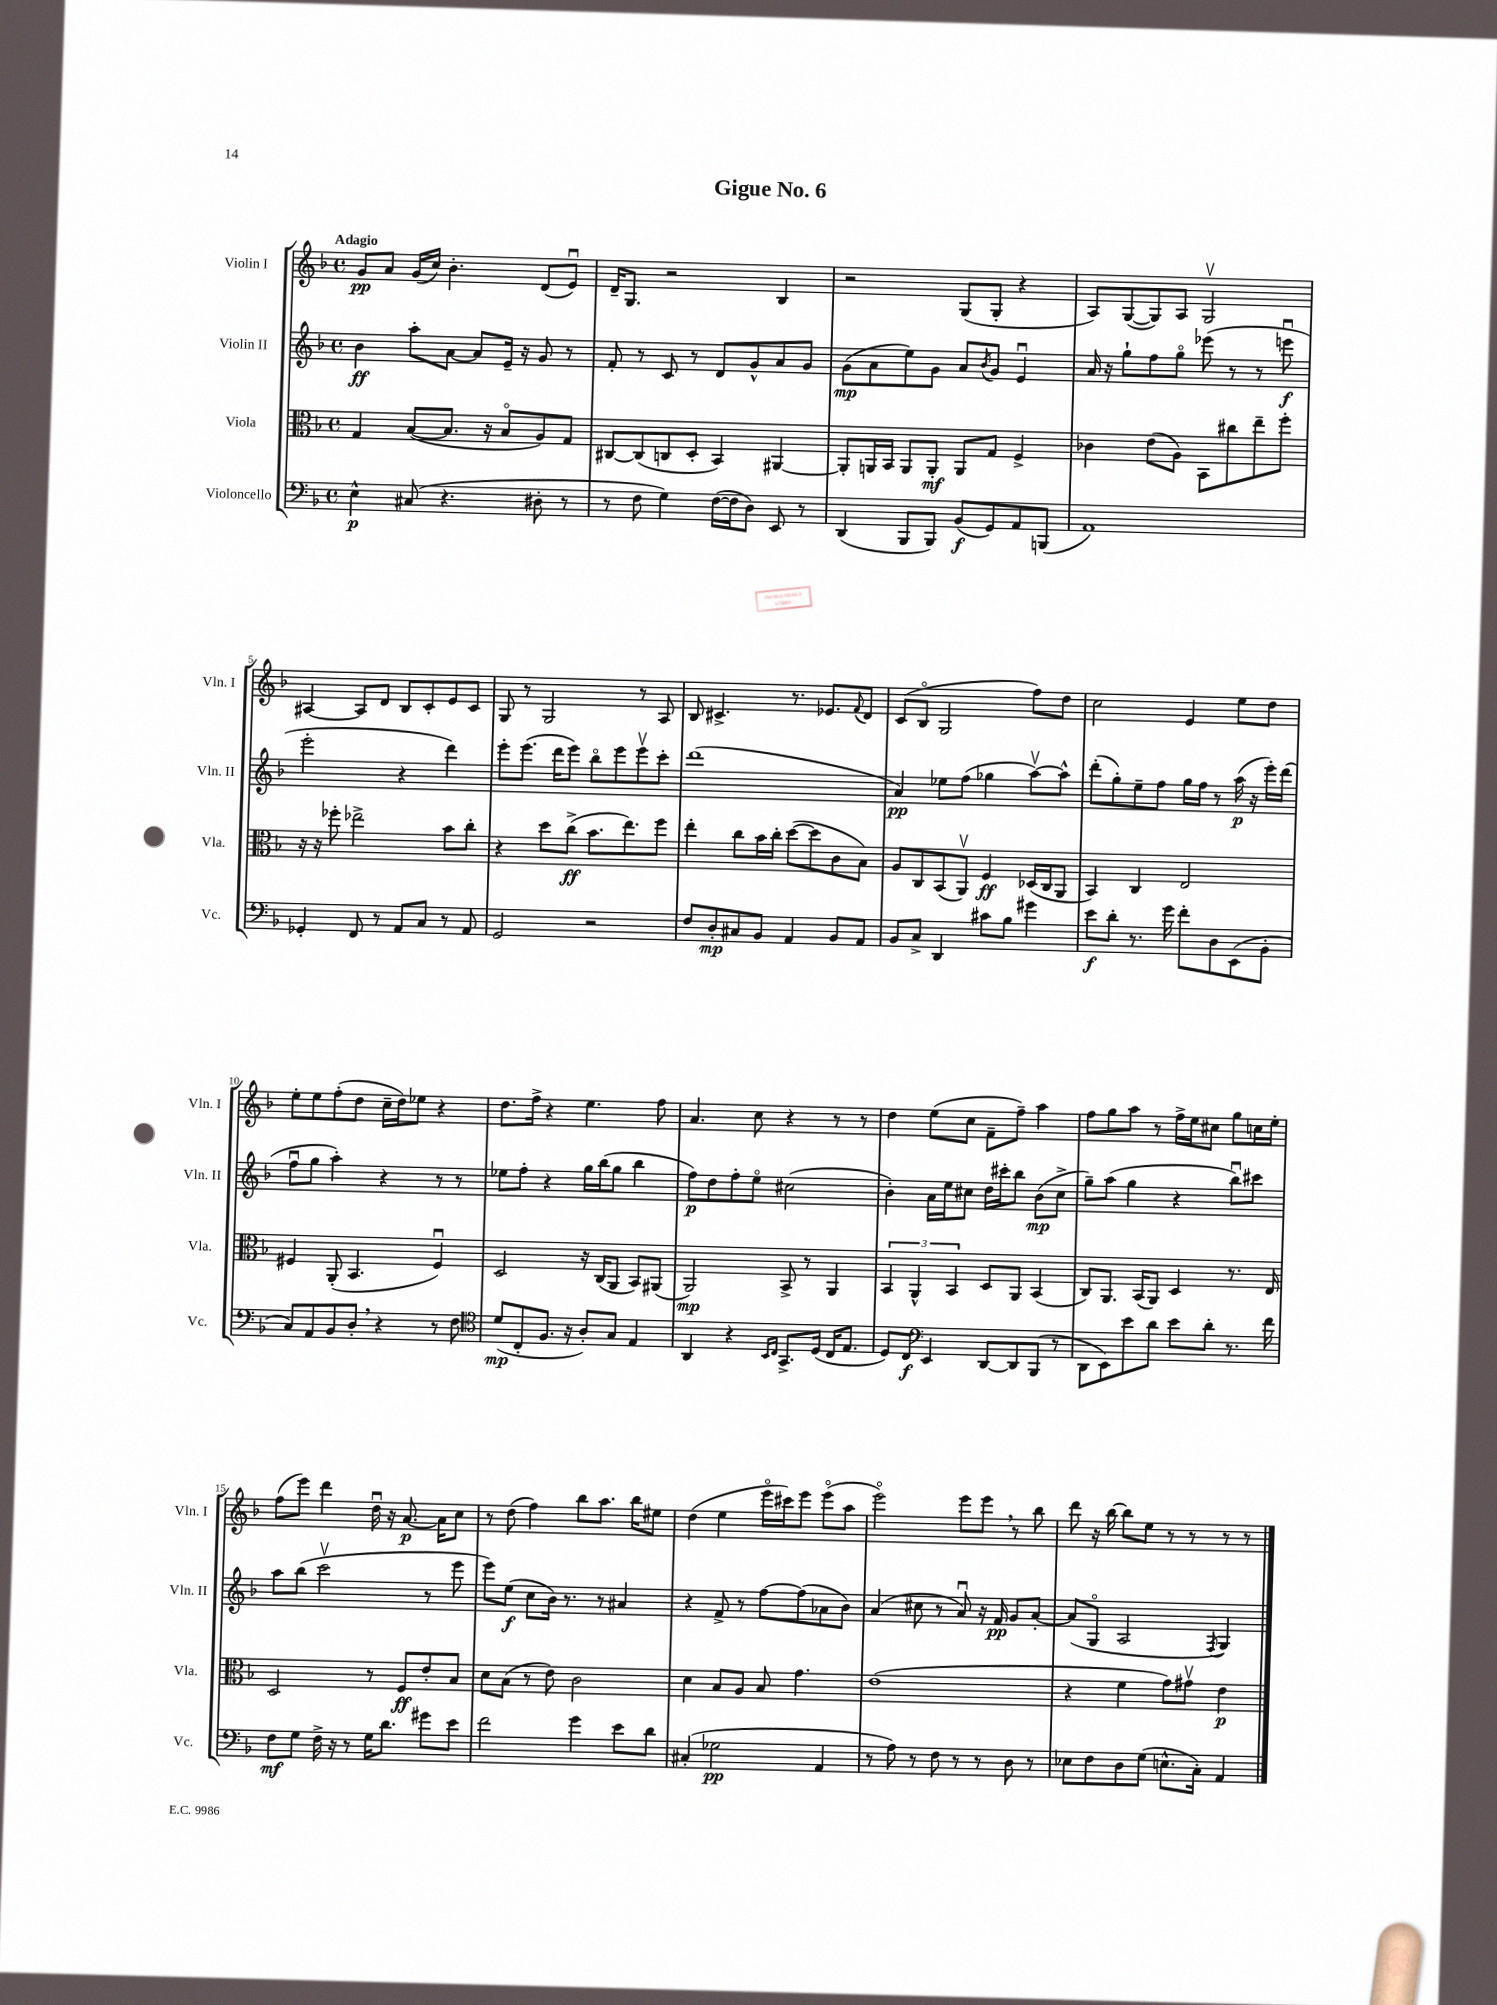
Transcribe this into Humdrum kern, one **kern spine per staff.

**kern	**dynam	**kern	**dynam	**kern	**dynam	**kern	**dynam
*part4	*part4	*part3	*part3	*part2	*part2	*part1	*part1
*staff4	*staff4	*staff3	*staff3	*staff2	*staff2	*staff1	*staff1
*I"Violoncello	*	*I"Viola	*	*I"Violin II	*	*I"Violin I	*
*I'Vc.	*	*I'Vla.	*	*I'Vln. II	*	*I'Vln. I	*
*clefF4	*	*clefC3	*	*clefG2	*	*clefG2	*
*k[b-]	*	*k[b-]	*	*k[b-]	*	*k[b-]	*
*M4/4	*	*M4/4	*	*M4/4	*	*M4/4	*
*met(c)	*	*met(c)	*	*met(c)	*	*met(c)	*
=1	=1	=1	=1	=1	=1	=1	=1
!	!	!	!	!	!	!LO:TX:a:B:t=Adagio	!
4E^^\	p	4G/	.	4b-\	ff	8g/L	pp
.	.	.	.	.	.	8a/J	.
(8C#X/	.	([8B-/L	.	8aa'\L	.	(16g/LL	.
.	.	.	.	.	.	16cc/JJ)	.
4.r	.	8.B-/J]	.	[8a\J	.	4.b-'\	.
.	.	.	.	8a/L]	.	.	.
.	.	16r	.	.	.	.	.
.	.	8B-/L	.	16e~/Jk	.	.	.
.	.	.	.	16r	.	.	.
8D#X'\	.	8A/)	.	8g/	.	(8d/L	.
8r	.	8G/J	.	8r	.	8eu/J)	.
=2	=2	=2	=2	=2	=2	=2	=2
8r	.	[8C#X/L	.	8f'/	.	16d~/KL	.
.	.	.	.	.	.	8.G/J	.
8F\	.	(8C#/]	.	8r	.	.	.
4G\)	.	8Cn/	.	8c/	.	2r	.
.	.	8D'/J	.	8r	.	.	.
([16F\LL	.	4BB-/)	.	8d/L	.	.	.
16F\J]	.	.	.	.	.	.	.
8D\J)	.	.	.	8g^^/	.	.	.
8EE/	.	[4AA#X/	.	8a/	.	4B-/	.
8r	.	.	.	8g/J	.	.	.
=3	=3	=3	=3	=3	=3	=3	=3
(4DD/	.	8AA#'/L]	.	(8g\L	mp	2r	.
.	.	16AAn/L	.	8a\	.	.	.
.	.	16BB-/JJ	.	.	.	.	.
8BBB-/L	.	8AA/L	.	8ee\)	.	.	.
8BBB-/J)	.	8AA'/J	mf	8g\J	.	.	.
(8BB-/L	f	8AA/L	.	8a/L	.	(8G/L	.
.	.	.	.	8qb-/	.	.	.
8GG/)	.	8G/J	.	8g/J	.	8G'/J	.
8AA/	.	4F^/	.	4eu/	.	4r	.
(8BBBn/J	.	.	.	.	.	.	.
=4	=4	=4	=4	=4	=4	=4	=4
1AA)	.	4c-X\	.	16a/	.	8A/L)	.
.	.	.	.	16r	.	.	.
.	.	.	.	8gg`\L	.	([8G/	.
.	.	(8e\L	.	8ff\	.	8G/])	.
.	.	8A\J)	.	8gg\J	.	8A/J	.
.	.	8BB-\L	.	(8eee-X\	.	2Gv/	.
.	.	8cc#X\	.	8r	.	.	.
.	.	8ee~\	.	8r	.	.	.
.	.	8ff'\J	.	8eeenu\	f	.	.
!!LO:LB:g=z
=5	=5	=5	=5	=5	=5	=5	=5
4GG-X'/	.	16r	.	2eee'\	.	[4A#X/	.
.	.	16r	.	.	.	.	.
.	.	8ff-X'\	.	.	.	.	.
8FF/	.	2ee-X^\	.	.	.	8A#/L]	.
8r	.	.	.	.	.	8d/J	.
8AA/L	.	.	.	4r	.	8B-/L	.
8C/J	.	.	.	.	.	8c'/	.
8r	.	8b-\L	.	4ddd\)	.	8e/	.
8AA/	.	8cc'\J	.	.	.	8c/J	.
=6	=6	=6	=6	=6	=6	=6	=6
2GG/	.	4r	.	8eee'\L	.	8G/	.
.	.	.	.	(8.eee\J	.	8r	.
.	.	8dd\L	.	.	.	2G/	.
.	.	.	.	16ddd\KL	.	.	.
.	.	(8cc^\J	ff	8eee\J)	.	.	.
2r	.	8.b-\L	.	8bb-\L	.	.	.
.	.	.	.	8eee\	.	.	.
.	.	8.ee\)	.	.	.	.	.
.	.	.	.	8eeev\	.	8r	.
.	.	8ff\J	.	8ccc'\J	.	8A/	.
=7	=7	=7	=7	=7	=7	=7	=7
8F/L	.	4ee'\	.	(1ddd	.	8B-/	.
8D'/	mp	.	.	.	.	4.c#X^/	.
8C#X/	.	8cc\L	.	.	.	.	.
8BB-/J	.	16b-\L	.	.	.	.	.
.	.	16cc'\JJ	.	.	.	.	.
4AA/	.	([8dd\L	.	.	.	8.r	.
.	.	8dd\]	.	.	.	.	.
.	.	.	.	.	.	8.e-X/L	.
8BB-/L	.	8c\	.	.	.	.	.
.	.	.	.	.	.	8qqf/	.
8AA/J	.	8B-\J)	.	.	.	8d/J	.
=8	=8	=8	=8	=8	=8	=8	=8
8BB-/L	.	8A/L	.	4a/)	pp	(8c/L	.
8C^/J	.	8C/	.	.	.	8B-/J	.
4DD/	.	(8BB-/	.	8ee-X\L	.	2G/	.
.	.	8AAv/J)	.	(8ff\J	.	.	.
8c#X\L	.	4F/	ff	4gg-X\	.	.	.
8B-\J	.	.	.	.	.	.	.
4g#X\	.	(16D-X/LL	.	[8aav\L)	.	8ff\L)	.
.	.	16C/J	.	.	.	.	.
.	.	8AA/J	.	8aa^^\J]	.	8dd\J	.
=9	=9	=9	=9	=9	=9	=9	=9
8e\L	f	4BB-/)	.	(8ddd'\L	.	2cc\	.
8d'\J	.	.	.	8gg'\)	.	.	.
8.r	.	4C/	.	8ee~\	.	.	.
.	.	.	.	8ff\J	.	.	.
16g\	.	.	.	.	.	.	.
8f'\L	.	2E/	.	16gg\LL	.	4e/	.
.	.	.	.	16ff\JJ	.	.	.
8D\	.	.	.	8r	.	.	.
(8EE\	.	.	.	(16aa\	p	8ee\L	.
.	.	.	.	16r	.	.	.
8BB-'\J	.	.	.	16eee'\LL)	.	8dd\J	.
.	.	.	.	(16ddd\JJ	.	.	.
!!LO:LB:g=z
=10	=10	=10	=10	=10	=10	=10	=10
8C/L)	.	4F#X/	.	8ffu\L	.	8ee'\L	.
8AA/	.	.	.	8gg\J	.	8ee\	.
8BB-/	.	(8AA'/	.	4aa'\)	.	(8ff'\	.
8D',/J	.	4.BB-/	.	.	.	8dd\J	.
4r	.	.	.	4r	.	16cc~\LL	.
.	.	.	.	.	.	16dd\J)	.
.	.	.	.	.	.	8ee-X\J	.
8r	.	4F#u/)	.	8r	.	4r	.
8F\	.	.	.	8r	.	.	.
=11	=11	=11	=11	=11	=11	=11	=11
*clefC4	*	*	*	*	*	*	*
(8d/L	mp	2D/	.	8ee-X\L	.	8.dd\L	.
8C'/	.	.	.	8ff'\J	.	.	.
.	.	.	.	.	.	16ff^\Jk	.
8.F/J	.	.	.	4r	.	4r	.
16r	.	.	.	.	.	.	.
8A'/L)	.	16r	.	16gg\LL	.	4.ee\	.
.	.	(16C/KL	.	(16bb-\J	.	.	.
8G/J	.	8AA/J	.	8gg\J	.	.	.
4E/	.	8BB-/L)	.	4bb-\	.	.	.
.	.	(8AA#X/J	.	.	.	8ff\	.
=12	=12	=12	=12	=12	=12	=12	=12
4AA/	.	2AA/)	mp	8ff\L)	p	4.a/	.
.	.	.	.	8dd\	.	.	.
4r	.	.	.	8ff'\	.	.	.
.	.	.	.	8ee\J	.	8cc\	.
16qqBB-/LL	.	.	.	.	.	.	.
16qqC/JJ	.	.	.	.	.	.	.
8.GG^/L	.	8BB-^/	.	(2cc#X\	.	4r	.
.	.	8r	.	.	.	.	.
(16D/Jk	.	.	.	.	.	.	.
16C/KL	.	4AA/	.	.	.	8r	.
8.E/J	.	.	.	.	.	.	.
.	.	.	.	.	.	8r	.
=13	=13	=13	=13	=13	=13	=13	=13
8D/L)	.	6BB-/	.	4b-'\)	.	4dd\	.
8C/J	f	.	.	.	.	.	.
.	.	6AA^^/	.	.	.	.	.
*clefF4	*	*	*	*	*	*	*
4EE/	.	.	.	16a\LL	.	(8ee\L	.
.	.	.	.	16ee\J	.	.	.
.	.	6BB-/	.	.	.	.	.
.	.	.	.	8cc#X\J	.	8cc\J	.
[8DD/L	.	8D/L	.	16dd\LL	.	8f~\L	.
.	.	.	.	16ccc#X'\J	.	.	.
8DD/]	.	8AA/J	.	8bb-\J	.	8ff~\J)	.
(8BBB-/J	.	(4BB-/	.	(8b-\L	mp	4aa\	.
8r	.	.	.	8cc#^\J	.	.	.
=14	=14	=14	=14	=14	=14	=14	=14
8DD\L	.	8C/L)	.	8gg~\L)	.	8ff\L	.
8EE\)	.	8.AA/J	.	(8aa\J	.	8gg\	.
8e\	.	.	.	4gg\	.	8aa\J	.
.	.	(16BB-/KL	.	.	.	.	.
8d\J	.	8AA/J)	.	.	.	8r	.
8e\L	.	4D/	.	4r	.	16ff^\LL	.
.	.	.	.	.	.	16ee\J	.
8d'\J	.	.	.	.	.	8cc#X\J	.
8.r	.	8.r	.	8bb-u\L)	.	8gg\L	.
.	.	.	.	8ccc#X\J	.	16ccn\L	.
16f\	.	16E/	.	.	.	16ee'\JJ	.
!!LO:LB:g=z
=15	=15	=15	=15	=15	=15	=15	=15
8F\L	mf	2D/	.	8aa\L	.	(8ff\L	.
8G\J	.	.	.	(8bb-\J	.	8eee\J)	.
16F^\	.	.	.	2cccv\	.	4ddd\	.
16r	.	.	.	.	.	.	.
8r	.	.	.	.	.	.	.
16G\KL	.	8r	.	.	.	16ddu\	.
8.d\J	.	.	.	.	.	16r	.
.	.	8F/L	ff	.	.	[8.a/	p
8g#X\L	.	8e'/	.	8r	.	.	.
.	.	.	.	.	.	16a\KL]	.
8e\J	.	8B-/J	.	8eee\	.	8cc\J	.
=16	=16	=16	=16	=16	=16	=16	=16
2f\	.	8d\L	.	8eee\L)	.	8r	.
.	.	(8B-\J	.	(8ee\J	f	(8dd\	.
.	.	8r	.	8cc\L	.	4ff\)	.
.	.	8e\)	.	16b-\Jk)	.	.	.
.	.	.	.	8.r	.	.	.
4g\	.	2c\	.	.	.	8bb-\L	.
.	.	.	.	8r	.	8.aa\J	.
8e\L	.	.	.	4a#X/	.	.	.
.	.	.	.	.	.	16bb-\KL	.
8d\J	.	.	.	.	.	8ee#X\J	.
=17	=17	=17	=17	=17	=17	=17	=17
(4C#X'/	.	4d\	.	4r	.	(4dd\	.
2G-X\	pp	8B-/L	.	8f^/	.	4ee\	.
.	.	8A/J	.	8r	.	.	.
.	.	8B-/	.	[8ff\L	.	16eee\LL	.
.	.	.	.	.	.	16ccc#X\J)	.
.	.	4.g\	.	(8ff\]	.	8eee\J	.
4AA/	.	.	.	8a-X\	.	(8eee\L	.
.	.	.	.	8b-\J)	.	8aa\J	.
=18	=18	=18	=18	=18	=18	=18	=18
8r	.	(1e	.	(4a/	.	2eee\)	.
8A\)	.	.	.	.	.	.	.
8r	.	.	.	8cc#X\	.	.	.
8F\	.	.	.	8r	.	.	.
8r	.	.	.	8au/)	.	8eee\L	.
8r	.	.	.	16r	.	8eee,\J	.
.	.	.	.	16f/	pp	.	.
8D\	.	.	.	8g/L	.	8r	.
8r	.	.	.	[8a'/J	.	8bb-\	.
=19	=19	=19	=19	=19	=19	=19	=19
8E-X\L	.	4r	.	(8a/L]	.	8ddd\	.
8F\	.	.	.	8G/J	.	16r	.
.	.	.	.	.	.	[16bb-\	.
8D\	.	4f\	.	2A/	.	8bb-\L]	.
(8G\J	.	.	.	.	.	8ee\J	.
8.En^^\L	.	8g\L)	.	.	.	8r	.
.	.	8g#Xv\J	.	.	.	8r	.
16C'\Jk)	.	.	.	.	.	.	.
.	.	.	.	8qF/	.	.	.
4AA/	.	4e\	p	4G/)	.	8r	.
.	.	.	.	.	.	8r	.
==	==	==	==	==	==	==	==
*-	*-	*-	*-	*-	*-	*-	*-
